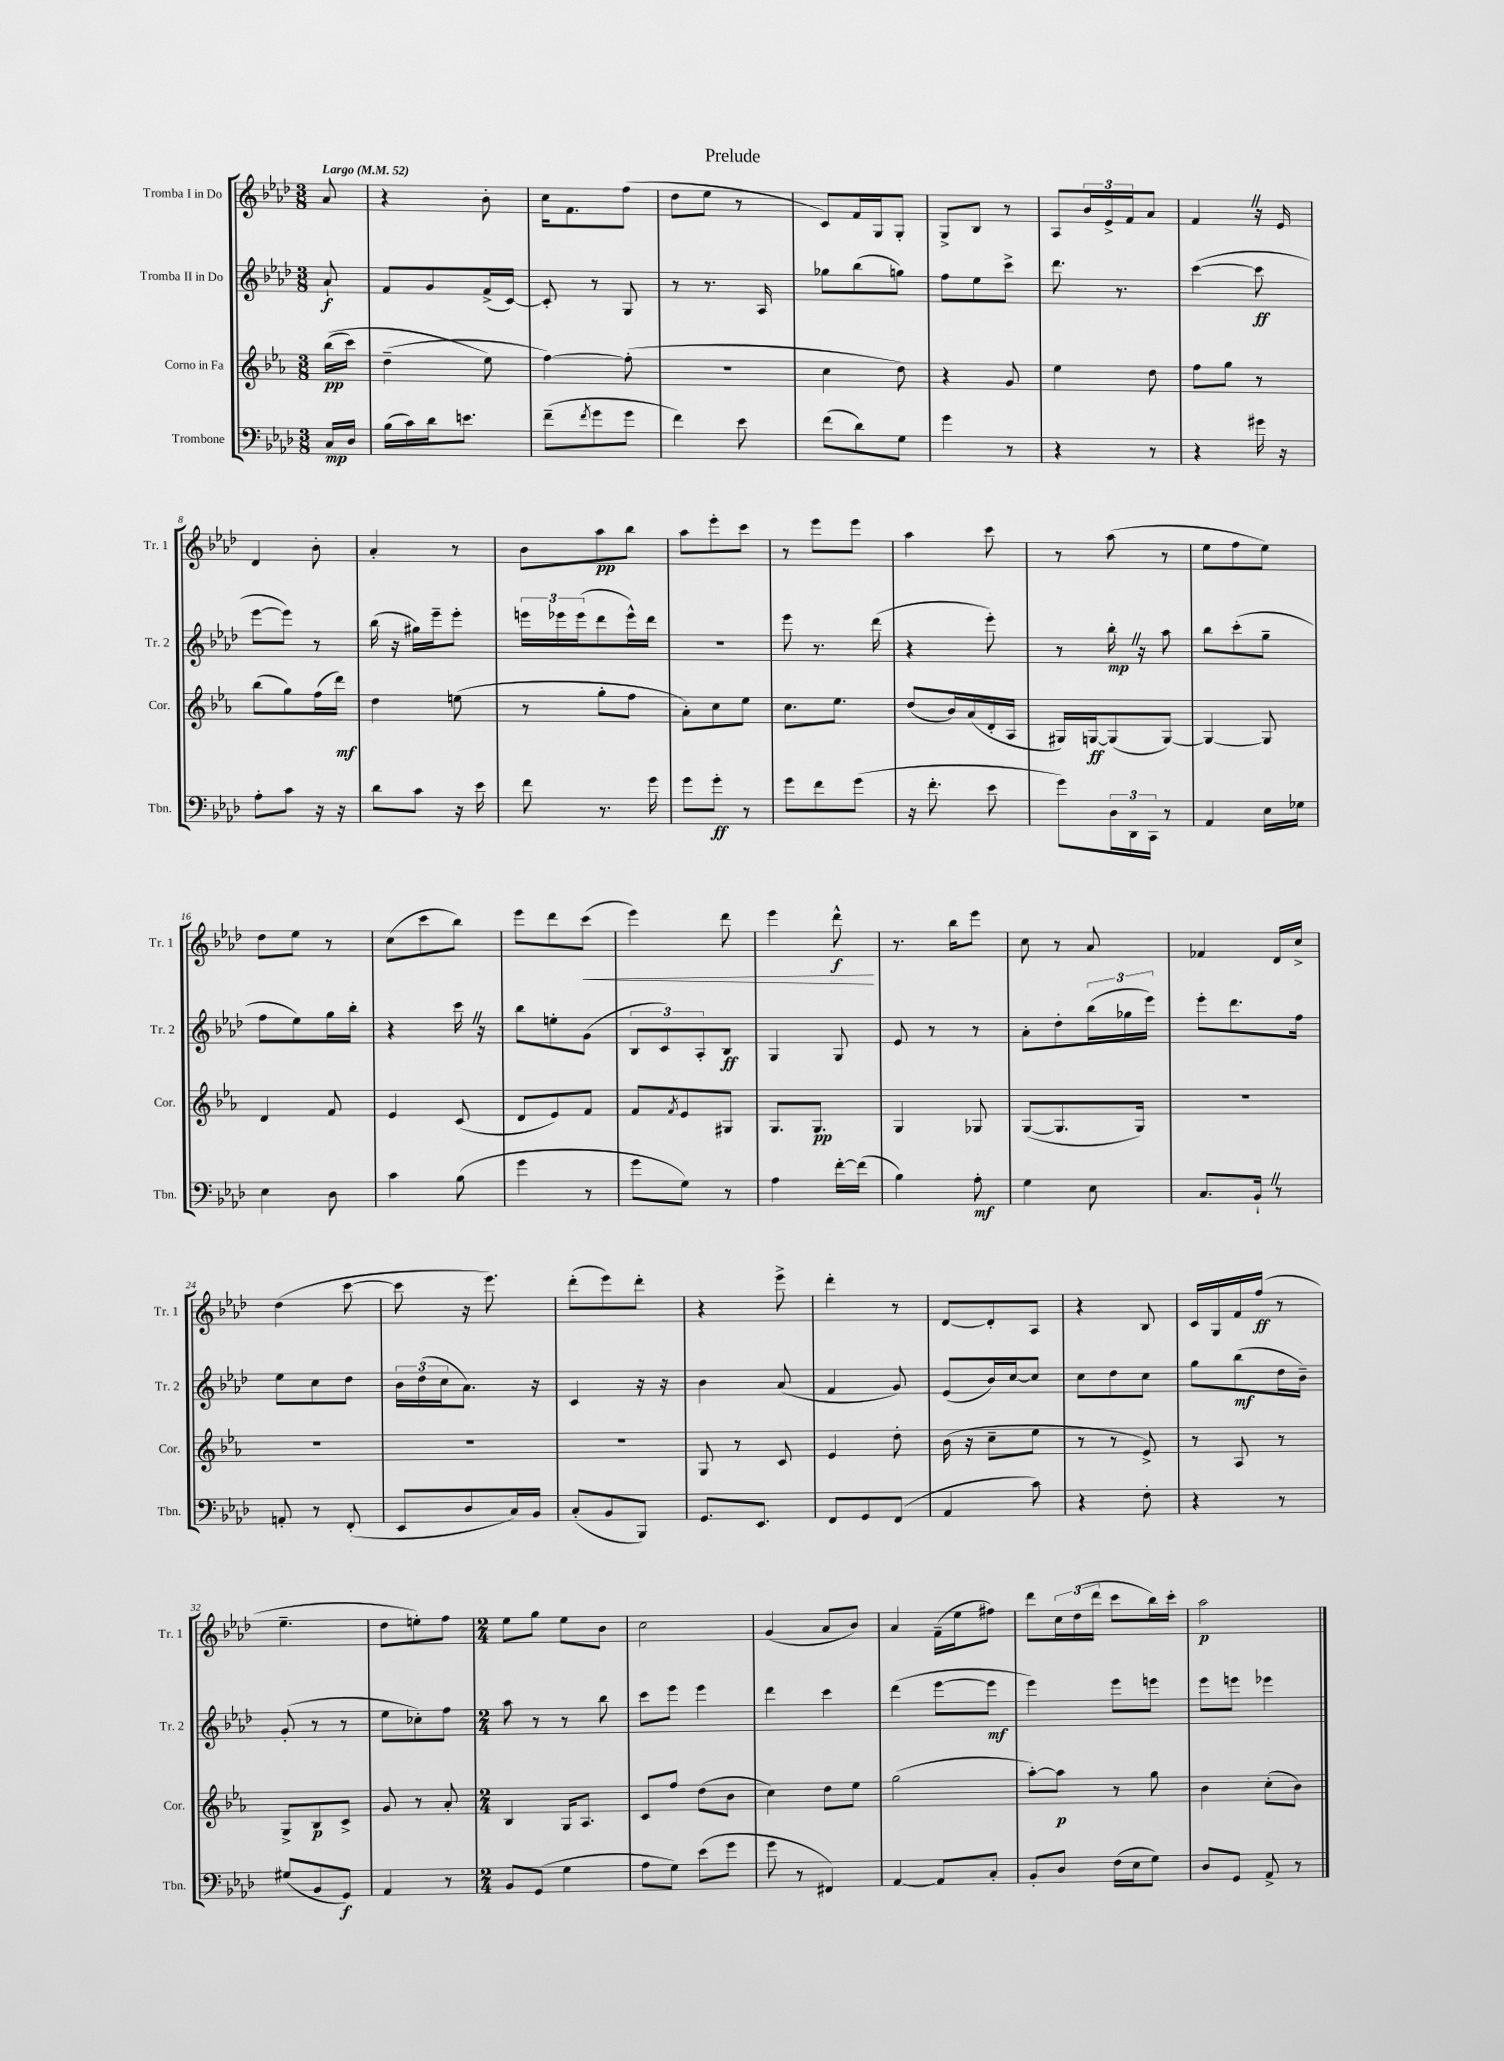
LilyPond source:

\header { title = "Prelude" }
<<
\new StaffGroup <<
\new Staff = "s0" \with { instrumentName = "Tromba I in Do" shortInstrumentName = "Tr. 1" } {
    \clef treble \key aes \major \numericTimeSignature \time 3/8 \partial 8 \tempo "Largo" 4 = 52
    aes'8 |
    r4 bes'8-. |
    c''16 f'8. f''8( |
    des''8 ees''8 r8 |
    c'8) f'16 g16 g8-. |
    g8-> bes8 r8 |
    aes8 \tuplet 3/2 { bes'16 ees'16-> f'16 } aes'8 |
    f'4 \once \override BreathingSign.text = \markup { \musicglyph "scripts.caesura.straight" } \breathe r16 ees'16 |
    des'4 bes'8-. |
    aes'4-. r8 |
    bes'8 aes''8\pp bes''8 |
    aes''8 ees'''8-. c'''8 |
    r8 ees'''8 ees'''8 |
    aes''4 c'''8 |
    r8 aes''8( r8 |
    ees''8 f''8 ees''8) |
    des''8 ees''8 r8 |
    c''8( c'''8 bes''8) |
    ees'''8 des'''8 c'''8\<( |
    ees'''4) des'''8 |
    ees'''4 des'''8-^\f\! |
    r8. bes''16 ees'''8 |
    c''8 r8 aes'8 |
    fes'4 des'16 c''16-> |
    des''4( c'''8~ |
    c'''8 r16 ees'''8.) |
    des'''8-.( ees'''8) des'''8-. |
    r4 ees'''8-> |
    des'''4-. r8 |
    des'8~ des'8-. aes8 |
    r4 bes8 |
    c'16 g16 f'16 f''16\ff( r8 |
    ees''4.-- |
    des''8 e''8-.) f''8 |
    \numericTimeSignature \time 2/4 ees''8 g''8 ees''8 bes'8 |
    c''2 |
    g'4( aes'8 bes'8) |
    aes'4 f'16--( ees''16 fis''8) |
    des'''8 \tuplet 3/2 { c''16 des''16( des'''16 } c'''8 bes''16) c'''16-. |
    aes''2\p \bar "|." |
}
\new Staff = "s1" \with { instrumentName = "Tromba II in Do" shortInstrumentName = "Tr. 2" } {
    \clef treble \key aes \major \numericTimeSignature \time 3/8 \partial 8
    aes'8-!\f |
    f'8 g'8 f'16->( c'16~) |
    c'8-. r8 g8 |
    r8 r8. aes16 |
    ges''8 bes''8( g''8) |
    f''8 ees''8 c'''8-> |
    des'''8. r8. |
    c'''4~( c'''8\ff |
    ees'''8~ ees'''8) r8 |
    bes''16( r16 gis''16) ees'''16-- ees'''8-. |
    \tuplet 3/2 { e'''16 ees'''16 ees'''16( } des'''8 ees'''16-^) des'''16 |
    R4. |
    ees'''8 r8. des'''16( |
    r4 ees'''8-.) |
    r8 bes''16-.\mp \once \override BreathingSign.text = \markup { \musicglyph "scripts.caesura.straight" } \breathe r16 aes''8 |
    bes''8 c'''8-.( g''8-- |
    f''8 ees''8) g''16 bes''16-. |
    r4 c'''16 \once \override BreathingSign.text = \markup { \musicglyph "scripts.caesura.straight" } \breathe r16 |
    bes''8 e''8-. g'8( |
    \tuplet 3/2 { bes8 c'8) aes8-. } bes8\ff |
    g4 g8 |
    ees'8 r8 r8 |
    aes'8-. des''8-. \tuplet 3/2 { bes''16( ges''16 ees'''16) } |
    ees'''8-. des'''8. f''16 |
    ees''8 c''8 des''8 |
    \tuplet 3/2 { bes'16 des''16( c''16 } aes'8.) r16 |
    c'4 r16 r16 |
    bes'4 aes'8( |
    f'4 g'8) |
    ees'8( bes'16) c''16~ c''8 |
    c''8 des''8 c''8 |
    g''8 bes''8\mf( des''16 bes'16--) |
    g'8-.( r8 r8 |
    ees''8 ces''8-.) f''8 |
    \numericTimeSignature \time 2/4 aes''8 r8 r8 bes''8 |
    c'''8 ees'''8 ees'''4 |
    des'''4 c'''4 |
    des'''4( ees'''8~ ees'''8\mf |
    ees'''4) ees'''8 e'''8 |
    ees'''8 e'''8 ees'''4 \bar "|." |
}
\new Staff = "s2" \with { instrumentName = "Corno in Fa" shortInstrumentName = "Cor." } {
    \clef treble \key ees \major \numericTimeSignature \time 3/8 \partial 8
    bes''16\pp(\( c'''16) |
    d''4--( ees''8\) |
    f''4~) f''8-.( |
    R4. |
    c''4 d''8) |
    r4 g'8 |
    ees''4 d''8 |
    f''8 g''8 r8 |
    bes''8( g''8) f''16( d'''16\mf) |
    d''4 e''8( |
    r8 g''8-. f''8 |
    aes'8-.) c''8 ees''8 |
    c''8. ees''8. |
    d''8( bes'16) aes'16( d'16-. aes16 |
    gis16) g16~\ff g8( g8~) |
    g4~ g8 |
    d'4 f'8 |
    ees'4 c'8( |
    d'8 ees'8) f'8 |
    f'8 \acciaccatura { f'8 } ees'8 gis8 |
    g8. g8.\pp |
    g4 ges8 |
    g8~( g8. g16) |
    R4. |
    R4. |
    R4. |
    R4. |
    g8 r8 c'8 |
    ees'4 d''8-. |
    bes'16( r16 c''8-- ees''8 |
    r8 r8 ees'8->) |
    r8 aes8 r8 |
    g8-> bes8\p c'8-> |
    g'8 r8 aes'8-. |
    \numericTimeSignature \time 2/4 bes4 g16 aes8. |
    c'8 f''8 d''8( bes'8 |
    c''4) d''8 ees''8 |
    g''2( |
    aes''8~-.) aes''8\p r8 g''8 |
    bes'4 c''8-.( bes'8) \bar "|." |
}
\new Staff = "s3" \with { instrumentName = "Trombone" shortInstrumentName = "Tbn." } {
    \clef bass \key aes \major \numericTimeSignature \time 3/8 \partial 8
    c16\mp des16 |
    bes16( c'16) des'16 e'8. |
    f'8--( \acciaccatura { f'8 } g'8 g'8 |
    f'4) ees'8 |
    f'8( des'8) g8 |
    g'4 r8 |
    r4 r8 |
    r4 gis'16 r16 |
    aes8-. c'8 r16 r16 |
    des'8 c'8 r16 ees'16 |
    f'8 r8. g'16 |
    g'8 g'8-.\ff r8 |
    g'8 f'8 g'8( |
    r16 f'8.-. ees'8 |
    g'8) \tuplet 3/2 { des16 des,16 c,16 } r8 |
    aes,4 ees16 ges16 |
    ees4 des8 |
    c'4 bes8( |
    g'4 r8 |
    g'8 g8) r8 |
    aes4 f'16~-. f'16( |
    bes4) aes8-.\mf |
    g4 ees8 |
    c8. bes,16-! \once \override BreathingSign.text = \markup { \musicglyph "scripts.caesura.straight" } \breathe r8 |
    a,8-. r8 f,8-.( |
    ees,8 des8 c16) bes,16 |
    c8-.( bes,8 bes,,8) |
    g,8. ees,8. |
    f,8 g,8 f,8( |
    aes,4 c'8) |
    r4 f8-. |
    r4 r8 |
    gis8( bes,8 g,8\f) |
    aes,4 r8 |
    \numericTimeSignature \time 2/4 bes,8 g,8( g4 |
    aes8 g8) ees'8( g'8 |
    g'8 r8 fis,4) |
    aes,4~ aes,8 c8-. |
    bes,8-. des8 f16( ees16 g8) |
    des8 g,8 aes,8-> r8 \bar "|." |
}
>>
>>
